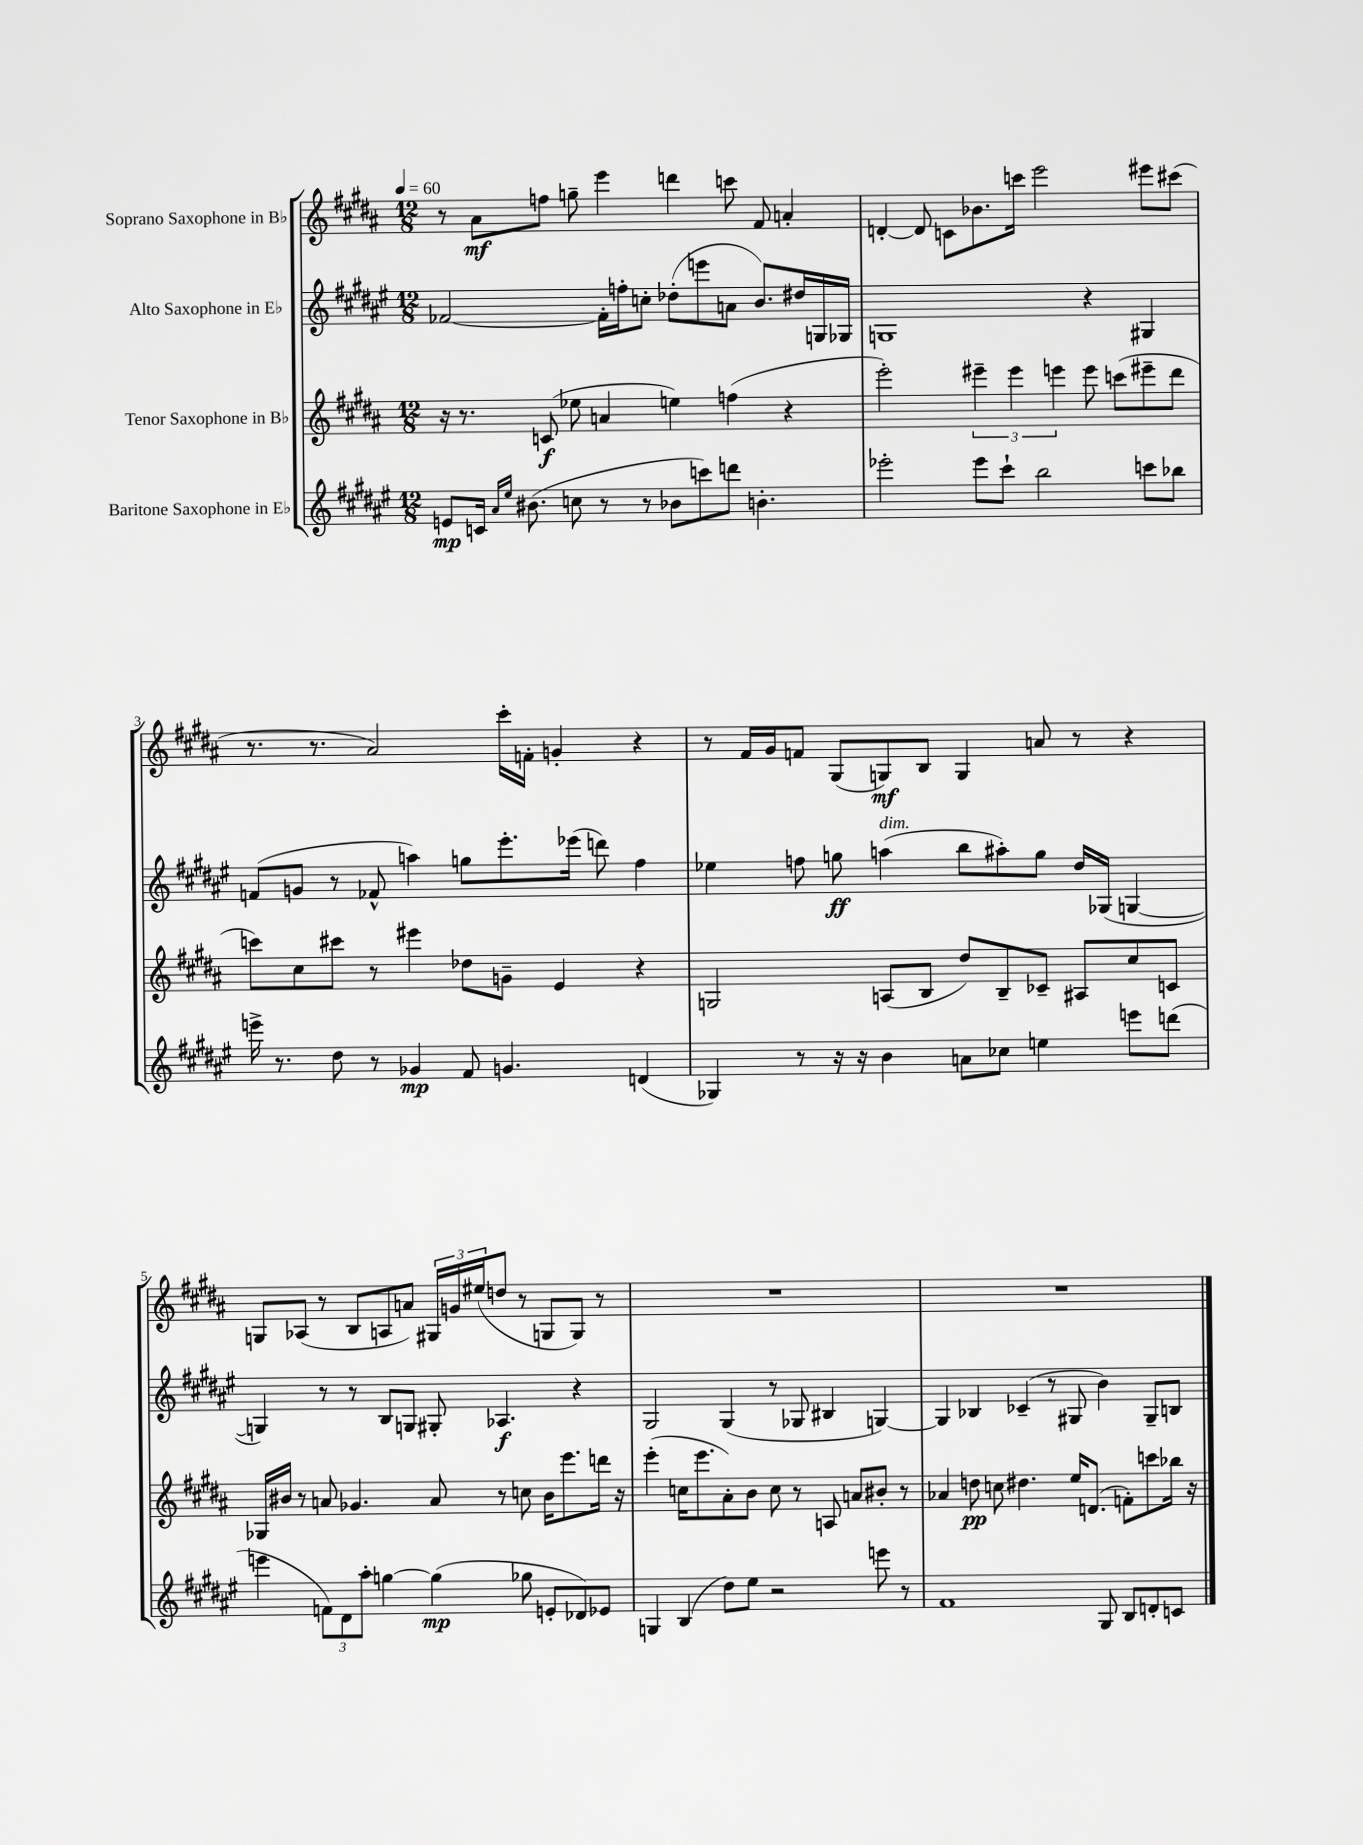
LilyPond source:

<<
\new StaffGroup <<
\new Staff = "s0" \with { instrumentName = "Soprano Saxophone in Bb" } {
    \clef treble \key b \major \numericTimeSignature \time 12/8 \tempo 4 = 60
    r8 ais'8\mf f''8 g''8-- e'''4 d'''4 c'''8 fis'8 a'4-. |
    d'4~-. d'8 c'8 bes'8. c'''16 e'''2 eis'''8 cis'''8( |
    r8. r8. ais'2) cis'''16-. f'16-. g'4-. r4 |
    r8 fis'16 gis'16 f'8 gis8( g8\mf) b8 g4 a'8 r8 r4 |
    g8 aes8( r8 b8 a8 a'8) \tuplet 3/2 { gis16 g'16 eis''16( } d''8 r8 g8 g8) r8 |
    R1. |
    R1. \bar "|." |
}
\new Staff = "s1" \with { instrumentName = "Alto Saxophone in Eb" } {
    \clef treble \key fis \major \numericTimeSignature \time 12/8
    fes'2~ fes'16-. f''16-. c''8-. des''8-.( e'''8 a'8 b'8.) dis''16 g16 ges16 |
    g1 r4 gis4 |
    f'8( g'8 r8 fes'8-^ a''4) g''8 eis'''8.-. ees'''16( d'''8) fis''4 |
    ees''4 f''8 g''8\ff a''4^\markup { \italic "dim." }( b''8 ais''8-.) g''8 dis''16 ges16( g4~ |
    g4) r8 r8 b8 g8 gis8-. aes4.\f r4 |
    gis2 gis4( r8 ges8 bis4 g4~) |
    g4 bes4 ces'4--( r8 gis8 b'4) gis8-- b8 \bar "|." |
}
\new Staff = "s2" \with { instrumentName = "Tenor Saxophone in Bb" } {
    \clef treble \key b \major \numericTimeSignature \time 12/8
    r16 r8. c'8\f( ees''8 a'4 e''4) f''4( r4 |
    e'''2-.) \tuplet 3/2 { eis'''4-- eis'''4 e'''4 } e'''8 c'''8( eis'''8-- dis'''8 |
    c'''8) cis''8 cis'''8 r8 eis'''4 des''8 g'8-- e'4 r4 |
    g2 a8( b8 dis''8) b8-- ces'8-- ais8 cis''8 c'8 |
    ges16 bis'16 r8 a'8 ges'4. a'8 r8 c''8 bis'16 e'''8. d'''16 r16 |
    e'''4-.( c''16 e'''8. ais'8-.) b'8 c''8 r8 a8 a'8 bis'8-. r8 |
    aes'4 d''8\pp c''8 dis''4. e''16 d'8.( f'8-.) c'''8 bes''16 r16 \bar "|." |
}
\new Staff = "s3" \with { instrumentName = "Baritone Saxophone in Eb" } {
    \clef treble \key fis \major \numericTimeSignature \time 12/8
    e'8\mp c'16 \grace { ais'16 eis''16 } bis'8.( c''8 r8 r8 bes'8 c'''8) d'''8 b'4.-. |
    ees'''2-. ees'''8 cis'''8-! b''2 c'''8 bes''8 |
    e'''16-> r8. dis''8 r8 ges'4\mp fis'8 g'4. d'4( |
    ges4) r8 r16 r16 b'4 a'8 ces''8 e''4 e'''8 d'''8( |
    e'''4 \tuplet 3/2 { f'8) dis'8 ais''8-. } g''4~ g''4\mp( ges''8 e'8-. des'8) ees'8 |
    g4 b4( dis''8) eis''8 r2 e'''8 r8 |
    fis'1 gis8 b8 d'8-. c'8 \bar "|." |
}
>>
>>
